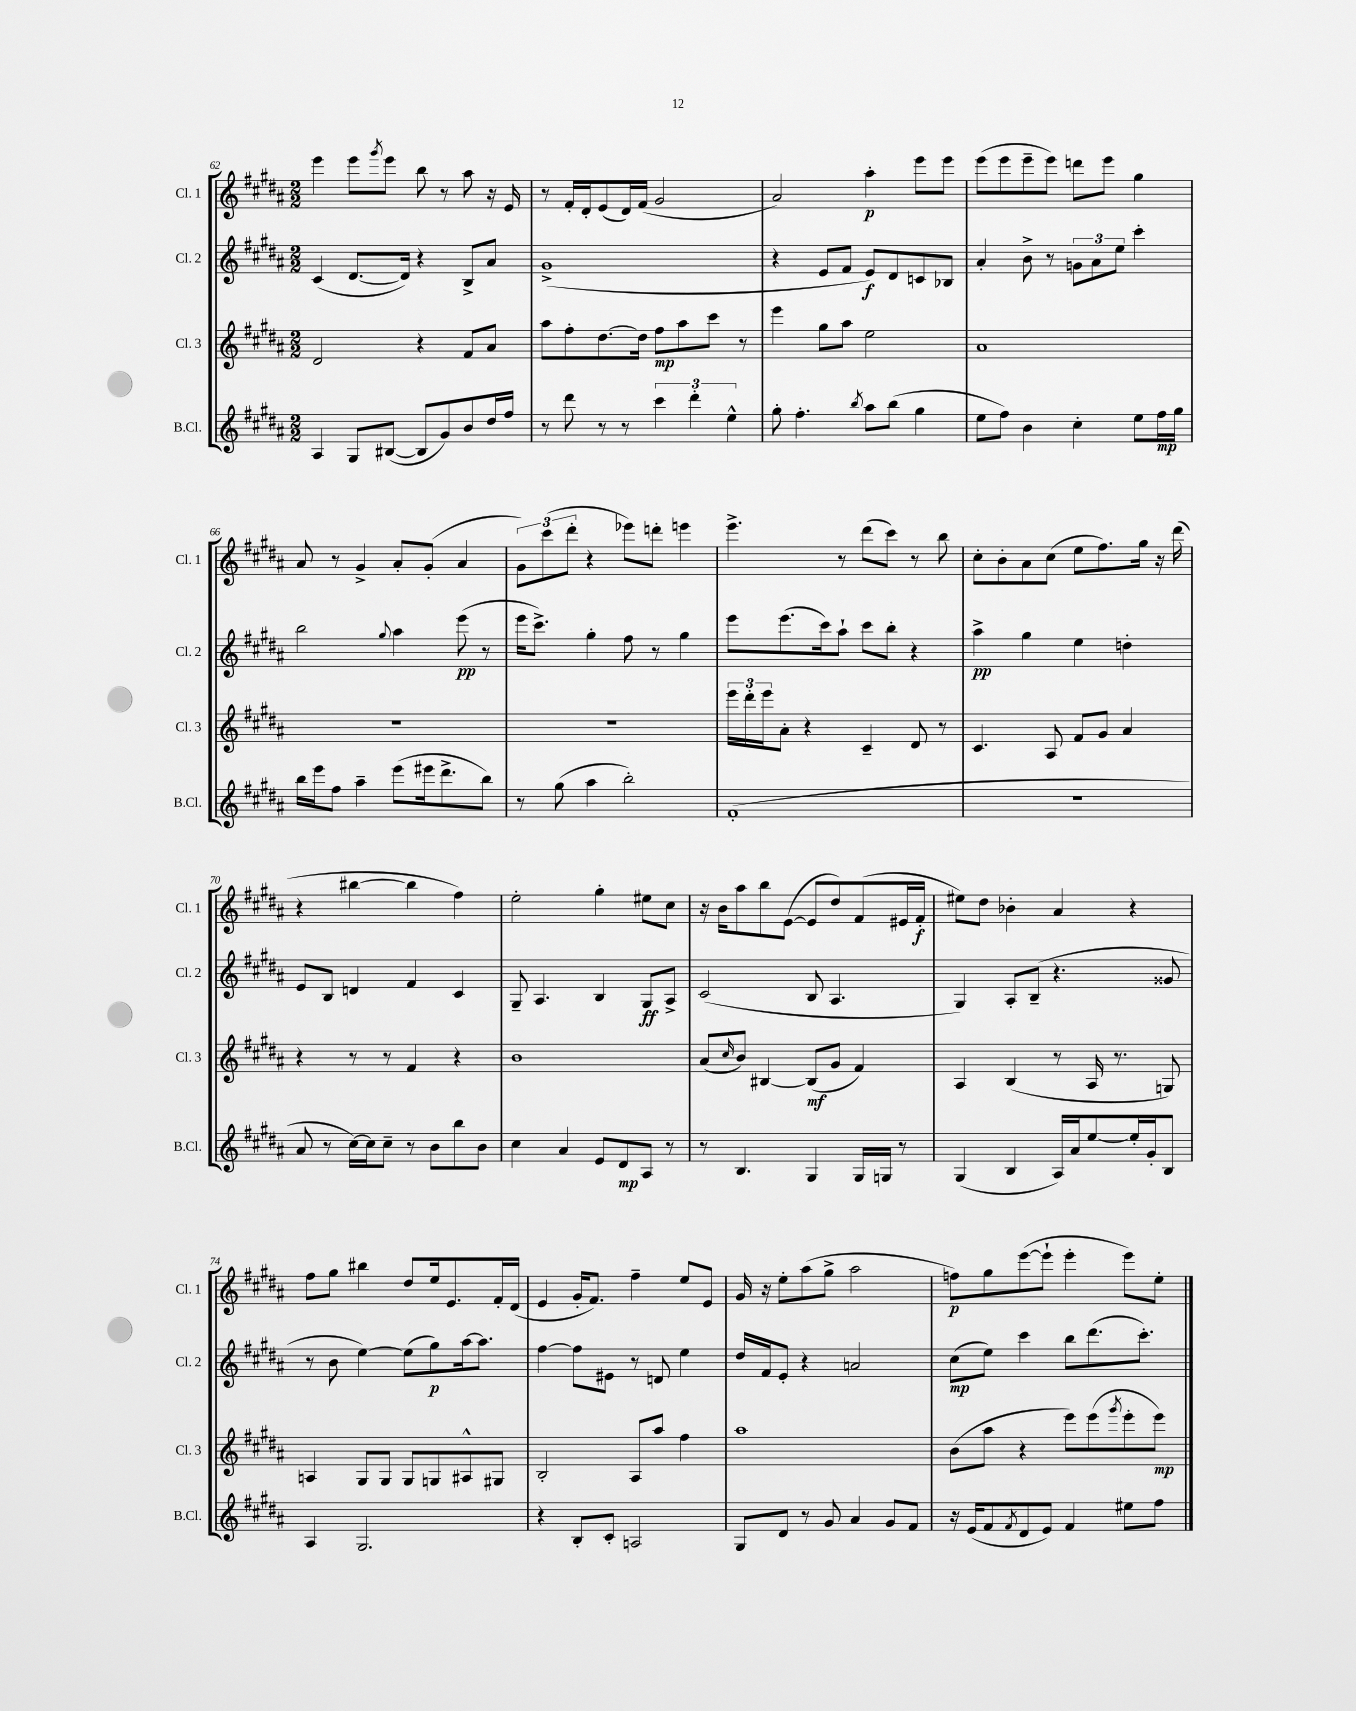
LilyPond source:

<<
\new StaffGroup <<
\new Staff = "s0" \with { instrumentName = "Cl. 1" shortInstrumentName = "Cl. 1" } {
    \clef treble \key b \major \numericTimeSignature \time 2/2
    e'''4 e'''8 \acciaccatura { gis'''8 } e'''8 b''8 r8 ais''8 r16 e'16 |
    r8 fis'16-. dis'16-. e'8( dis'16) fis'16( gis'2 |
    ais'2) ais''4-.\p e'''8 e'''8 |
    e'''8( e'''8 e'''8-- e'''8) d'''8 e'''8 gis''4 |
    ais'8 r8 gis'4-> ais'8-. gis'8-.( ais'4 |
    \tuplet 3/2 { gis'8) cis'''8( dis'''8-. } r4 ees'''8) d'''8-. e'''4 |
    e'''4.-> r8 dis'''8( cis'''8) r8 b''8 |
    cis''8-. b'8-. ais'8 cis''8( e''8 fis''8.) gis''16 r16 dis'''16( |
    r4 bis''4~ bis''4 fis''4) |
    e''2-. gis''4-. eis''8 cis''8 |
    r16 b'16 ais''8 b''8 e'8~( e'8 dis''8) fis'8( eis'16 fis'16-.\f |
    eis''8) dis''8 bes'4-. ais'4 r4 |
    fis''8 gis''8 bis''4 dis''8 e''16 e'8. fis'16-. dis'16( |
    e'4 gis'16-. fis'8.) fis''4-- e''8 e'8 |
    gis'16 r16 e''8-. ais''8( gis''8-> ais''2 |
    f''8\p) gis''8 e'''8~( e'''8-! e'''4-. e'''8) e''8-. \bar "|." |
}
\new Staff = "s1" \with { instrumentName = "Cl. 2" shortInstrumentName = "Cl. 2" } {
    \clef treble \key b \major \numericTimeSignature \time 2/2
    cis'4( dis'8.~ dis'16) r4 b8-> ais'8 |
    gis'1->( |
    r4 e'8 fis'8 e'8\f) dis'8 c'8 bes8 |
    ais'4-. b'8-> r8 \tuplet 3/2 { g'8 ais'8 e''8 } cis'''4-. |
    b''2 \appoggiatura { gis''8 } ais''4 e'''8\pp( r8 |
    e'''16 cis'''8.->) gis''4-. fis''8 r8 gis''4 |
    e'''8 e'''8.( cis'''16) ais''8-! cis'''8 b''8-. r4 |
    ais''4->\pp gis''4 e''4 d''4-. |
    e'8 b8 d'4 fis'4 cis'4 |
    gis8-- ais4. b4 gis8\ff ais8-> |
    cis'2( b8 ais4. |
    gis4) ais8-. b8--( r4. gisis'8 |
    r8 b'8 e''4~) e''8( gis''8\p) ais''16~ ais''8. |
    fis''4~ fis''8 eis'8 r8 d'8 e''4 |
    dis''16 fis'16 e'8-. r4 a'2 |
    cis''8\mp( e''8) cis'''4 b''8 dis'''8.( cis'''8.-.) \bar "|." |
}
\new Staff = "s2" \with { instrumentName = "Cl. 3" shortInstrumentName = "Cl. 3" } {
    \clef treble \key b \major \numericTimeSignature \time 2/2
    dis'2 r4 fis'8 ais'8 |
    ais''8 fis''8-. dis''8.~ dis''16 fis''8\mp ais''8 cis'''8 r8 |
    e'''4 gis''8 ais''8 e''2 |
    ais'1 |
    R1 |
    R1 |
    \tuplet 3/2 { e'''16 dis'''16-. e'''16 } ais'8-. r4 cis'4-- dis'8 r8 |
    cis'4. ais8 fis'8 gis'8 ais'4 |
    r4 r8 r8 fis'4 r4 |
    b'1 |
    ais'8( \grace { cis''16 } b'8) bis4~ bis8\mf( gis'8 fis'4) |
    ais4 b4( r8 ais16 r8. g8) |
    a4 gis8 gis8 gis8 g8 ais8-^ gis8 |
    b2-. ais8 ais''8 fis''4 |
    ais''1 |
    b'8( ais''8 r4 e'''8) e'''8( \acciaccatura { gis'''8 } e'''8-. e'''8\mp) \bar "|." |
}
\new Staff = "s3" \with { instrumentName = "B.Cl." shortInstrumentName = "B.Cl." } {
    \clef treble \key b \major \numericTimeSignature \time 2/2
    ais4 gis8 bis8~( bis8 gis'8) b'8 dis''16 fis''16 |
    r8 dis'''8 r8 r8 \tuplet 3/2 { cis'''4 dis'''4-. e''4-^ } |
    gis''8-. fis''4.-. \acciaccatura { b''8 } ais''8 b''8( gis''4 |
    e''8 fis''8) b'4 cis''4-. e''8 fis''16\mp gis''16 |
    b''16 e'''16 fis''8 ais''4-- e'''8( eis'''16 dis'''8.-> b''8) |
    r8 gis''8( ais''4 b''2-.) |
    fis'1-.( |
    R1 |
    ais'8 r8 cis''16~) cis''16 cis''8-- r8 b'8 b''8 b'8 |
    cis''4 ais'4 e'8 dis'8\mp ais8 r8 |
    r8 b4. gis4 gis16 g16 r8 |
    gis4( b4 ais16) ais'16 e''8~ e''16-. gis'16-. b8 |
    ais4 gis2. |
    r4 b8-. cis'8-. a2 |
    gis8 dis'8 r8 gis'8 ais'4 gis'8 fis'8 |
    r16 e'16( fis'8 \acciaccatura { fis'8 } dis'8 e'8) fis'4 eis''8 fis''8 \bar "|." |
}
>>
>>
\layout { \context { \Score currentBarNumber = #62 } }
